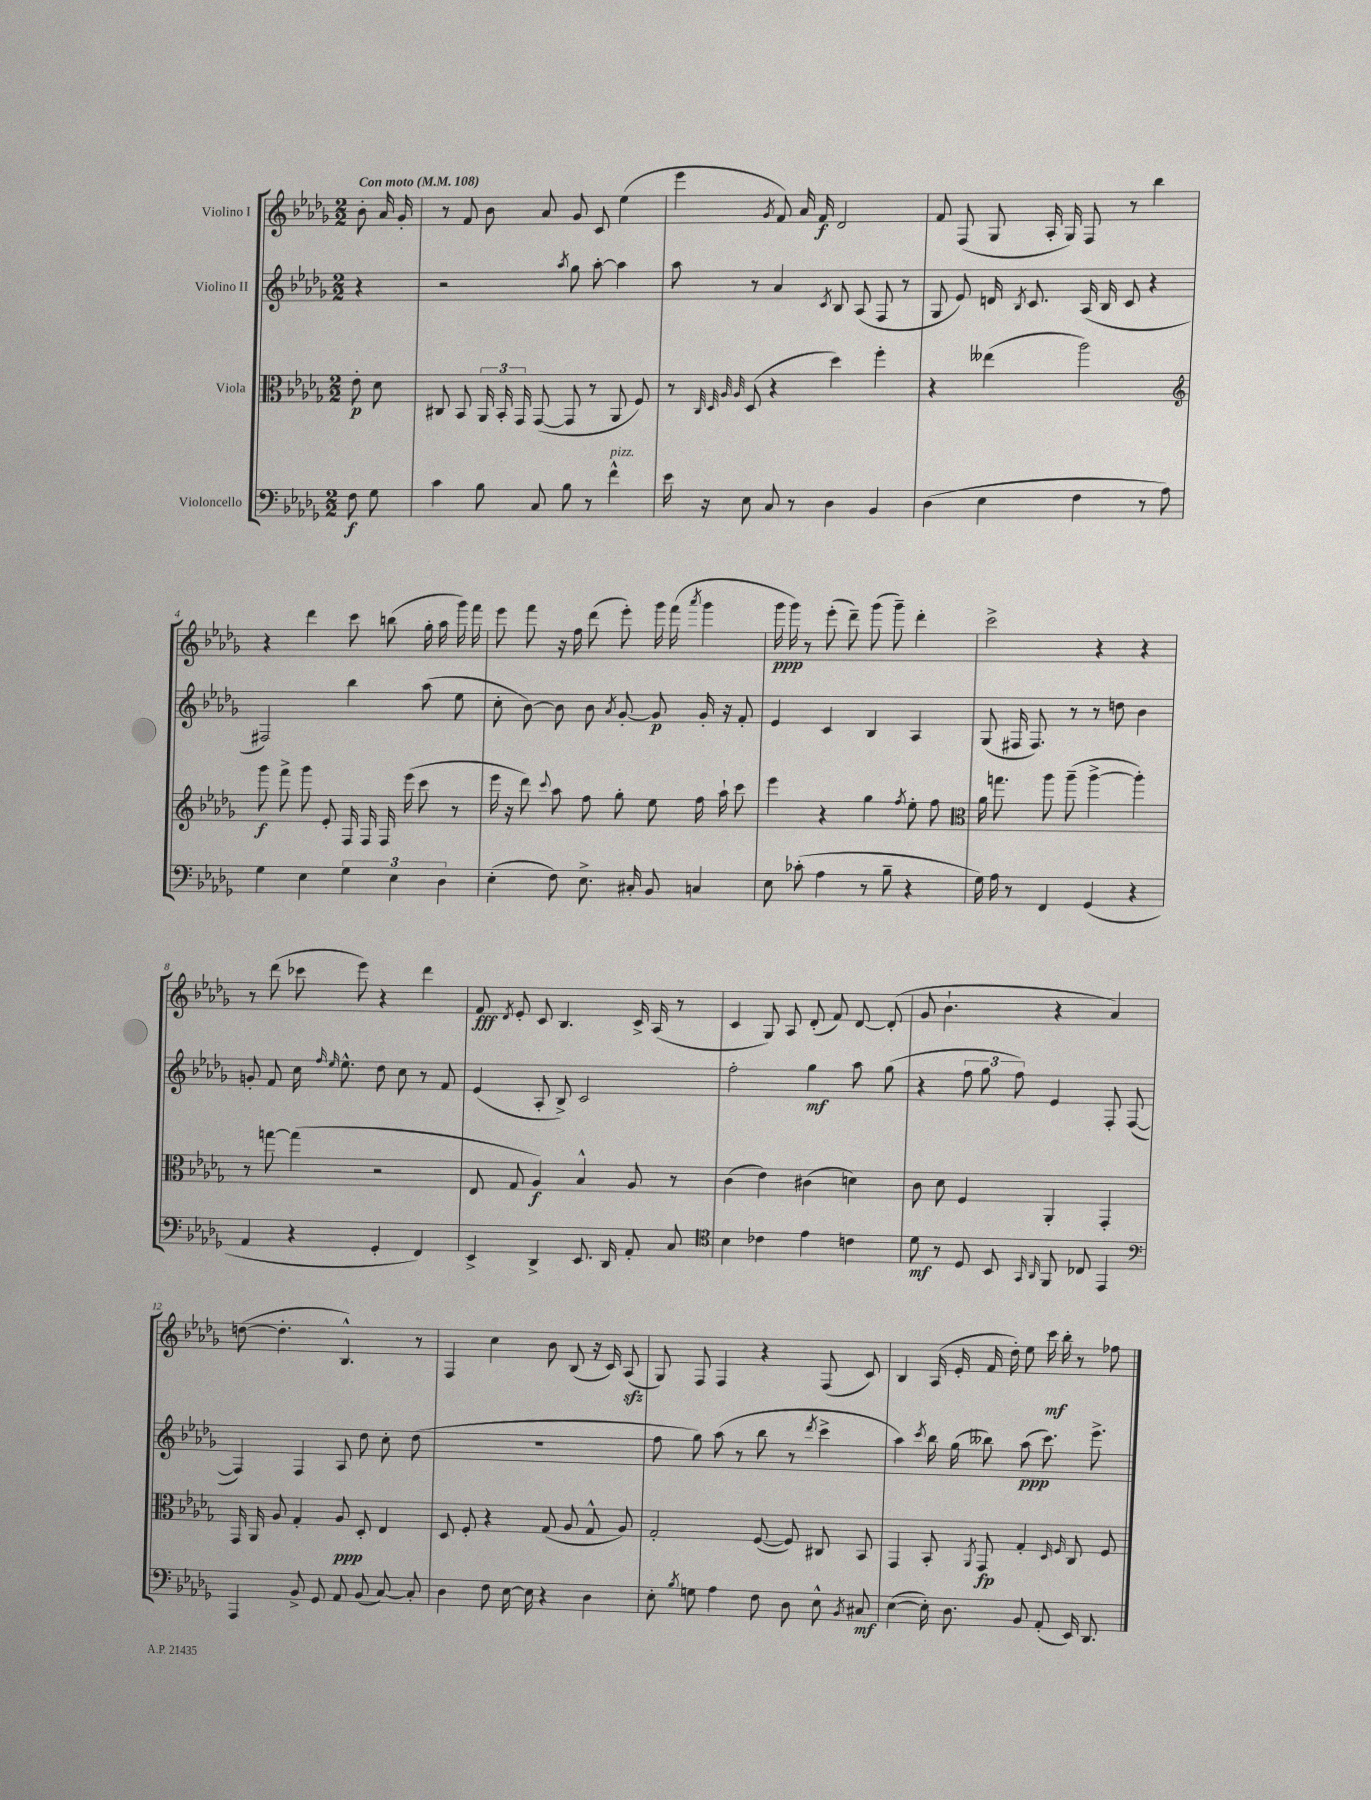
<<
\new StaffGroup <<
\new Staff = "s0" \with { instrumentName = "Violino I" } {
    \clef treble \key des \major \numericTimeSignature \time 2/2 \partial 4 \tempo "Con moto" 4 = 108
    \autoBeamOff bes'8-. aes'16 ges'16-. |
    r8 f'8 bes'8 aes'8 ges'8 c'8 ees''4( |
    ees'''4 \acciaccatura { ges'8 } f'8) aes'16 f'16\f des'2 |
    f'8 f8( ges8 aes16-. ges16) f8 r8 bes''4 |
    r4 des'''4 c'''8 b''8( ges''16-. aes''16 ges'''16) f'''16 |
    ees'''8 f'''8 r16 f''16 des'''8( ees'''8-.) ges'''16 f'''16( \acciaccatura { aes'''8 } ges'''4 |
    ges'''16\ppp ges'''16) r8 ees'''8-.( des'''8--) ges'''8( ges'''8--) des'''4-. |
    c'''2-> r4 r4 |
    r8 des'''8( ces'''8 ees'''8) r4 des'''4 |
    f'8\fff \acciaccatura { des'8 } ees'8-. c'8 bes4. c'16-> aes16( r8 |
    c'4 ges8) aes8 des'8-.( f'8) des'8~ des'8-.( |
    ges'8 bes'4.-! r4 aes'4) |
    d''8~( d''4.-. bes4.-^) r8 |
    f4 c''4 bes'8 bes8( r16 c'16) aes8\sfz( |
    ges8) f8 f4 r4 f8( c'8) |
    bes4 aes16( ees'16-. f'16 des''16-.) ees''8 c'''16\mf bes''16-. r8 fes''8 \bar "|." |
}
\new Staff = "s1" \with { instrumentName = "Violino II" } {
    \clef treble \key des \major \numericTimeSignature \time 2/2 \partial 4
    \autoBeamOff r4 |
    r2 \acciaccatura { aes''8 } ges''8 aes''8~-. aes''4 |
    aes''8 r8 aes'4 \acciaccatura { c'8 } bes8 aes8( f8 r8 |
    ges8 ees'8) d'16 \acciaccatura { bes8 } c'8. aes16( bes16 c'8 r4 |
    fis2) bes''4 aes''8( ees''8 |
    c''8-. bes'8~) bes'8 bes'8 \acciaccatura { aes'8 } ges'8~-. ges'8\p ges'16-. r16 f'8-. |
    ees'4 c'4 bes4 aes4 |
    ges8( fis16 fis8.) r8 r8 d''8 bes'4 |
    g'8-. f'8 c''16 \grace { f''16 ees''16 } ees''8.-^ des''8 c''8 r8 f'8 |
    ees'4( aes8-. bes8->) c'2 |
    f''2-. ges''4\mf aes''8 ges''8( |
    r4 \tuplet 3/2 { f''8 ges''8 f''8) } ees'4 f8-. f8~( |
    f4) f4 aes8 des''8 c''8-. des''8( |
    R1 |
    f''8 ges''8) aes''8( r8 bes''8 r8 \acciaccatura { des'''8 } c'''4-> |
    aes''4) \acciaccatura { c'''8 } bes''16 ges''16( beses''8) aes''8\ppp( c'''8.) ees'''8.-> \bar "|." |
}
\new Staff = "s2" \with { instrumentName = "Viola" } {
    \clef alto \key des \major \numericTimeSignature \time 2/2 \partial 4
    \autoBeamOff ees'8-.\p des'8 |
    cis8 bes,8 \tuplet 3/2 { aes,16 bes,16-. ges,16 } ges,8~( ges,8 r8 aes,8 f8) |
    r8 \grace { c32 des32 aes32 aes32 } des8( r4 des''4) f''4-. |
    r4 eeses''4( aes''2) |
    \clef treble ges'''8\f f'''8-> ges'''8 ees'8-. f16 f16 f16 ees'''16( c'''8 r8 |
    ees'''16 r16 des'''8) \appoggiatura { c'''8 } aes''8 f''8 ges''8-. ees''8 f''16 aes''16-! c'''8 |
    ees'''4 r4 ges''4 \acciaccatura { f''8 } ees''8-. f''8 |
    \clef alto aes'16 g''8. aes''8 aes''8--( aes''4~-> aes''4-.) |
    r8 g''8~ g''4( r2 |
    ees8 ges8 aes4\f) bes4-^ aes8 r8 |
    c'4( ees'4) cis'4( d'4) |
    c'8 des'8 f4 aes,4-. ges,4-. |
    ges,16 aes,16 aes8 ges4-. aes8\ppp des8-. ees4 |
    des8 f8-. r4 ges8( aes8 ges8-^ aes8) |
    ges2-. f8~( f8) cis8 bes,8 |
    ges,4 bes,8-. \acciaccatura { aes,8 } ges,8\fp ges4-. \grace { des16 f16 } c8 f8 \bar "|." |
}
\new Staff = "s3" \with { instrumentName = "Violoncello" } {
    \clef bass \key des \major \numericTimeSignature \time 2/2 \partial 4
    \autoBeamOff f8\f ges8 |
    c'4 bes8 c8 bes8 r8 f'4-^^\markup { \italic "pizz." } |
    ees'16 r16 ees8 c8 r8 des4 bes,4 |
    des4( ees4 f4 r8 aes8) |
    ges4 ees4 \tuplet 3/2 { ges4 ees4 des4 } |
    ees4-.( f8) ees8.-> cis16-. bes,8 c4 |
    ees8 ces'8-.( aes4 r8 bes8-- r4 |
    ges16) aes16 r8 f,4 ges,4( r4 |
    aes,4 r4 ges,4-. f,4) |
    ees,4-> des,4-> ees,8. des,16 aes,8-. c8 |
    \clef tenor bes4 ces'4 ees'4 c'4 |
    des'8\mf r8 des8 bes,8 \grace { ges,16 aes,16 } f,8 ces8 ees,4 |
    \clef bass aes,,4 bes,8-> ges,8 aes,8 bes,8( c8~) c8-. |
    des4 f8 ees16~ ees16 r4 des4 |
    ees8-. \acciaccatura { bes8 } g8 aes4 f8 des8 ees8-^ \acciaccatura { bes,8 } cis8\mf |
    ees4~( ees16-.) des8. bes,8 aes,8-.( ees,16) des,8. \bar "|." |
}
>>
>>
